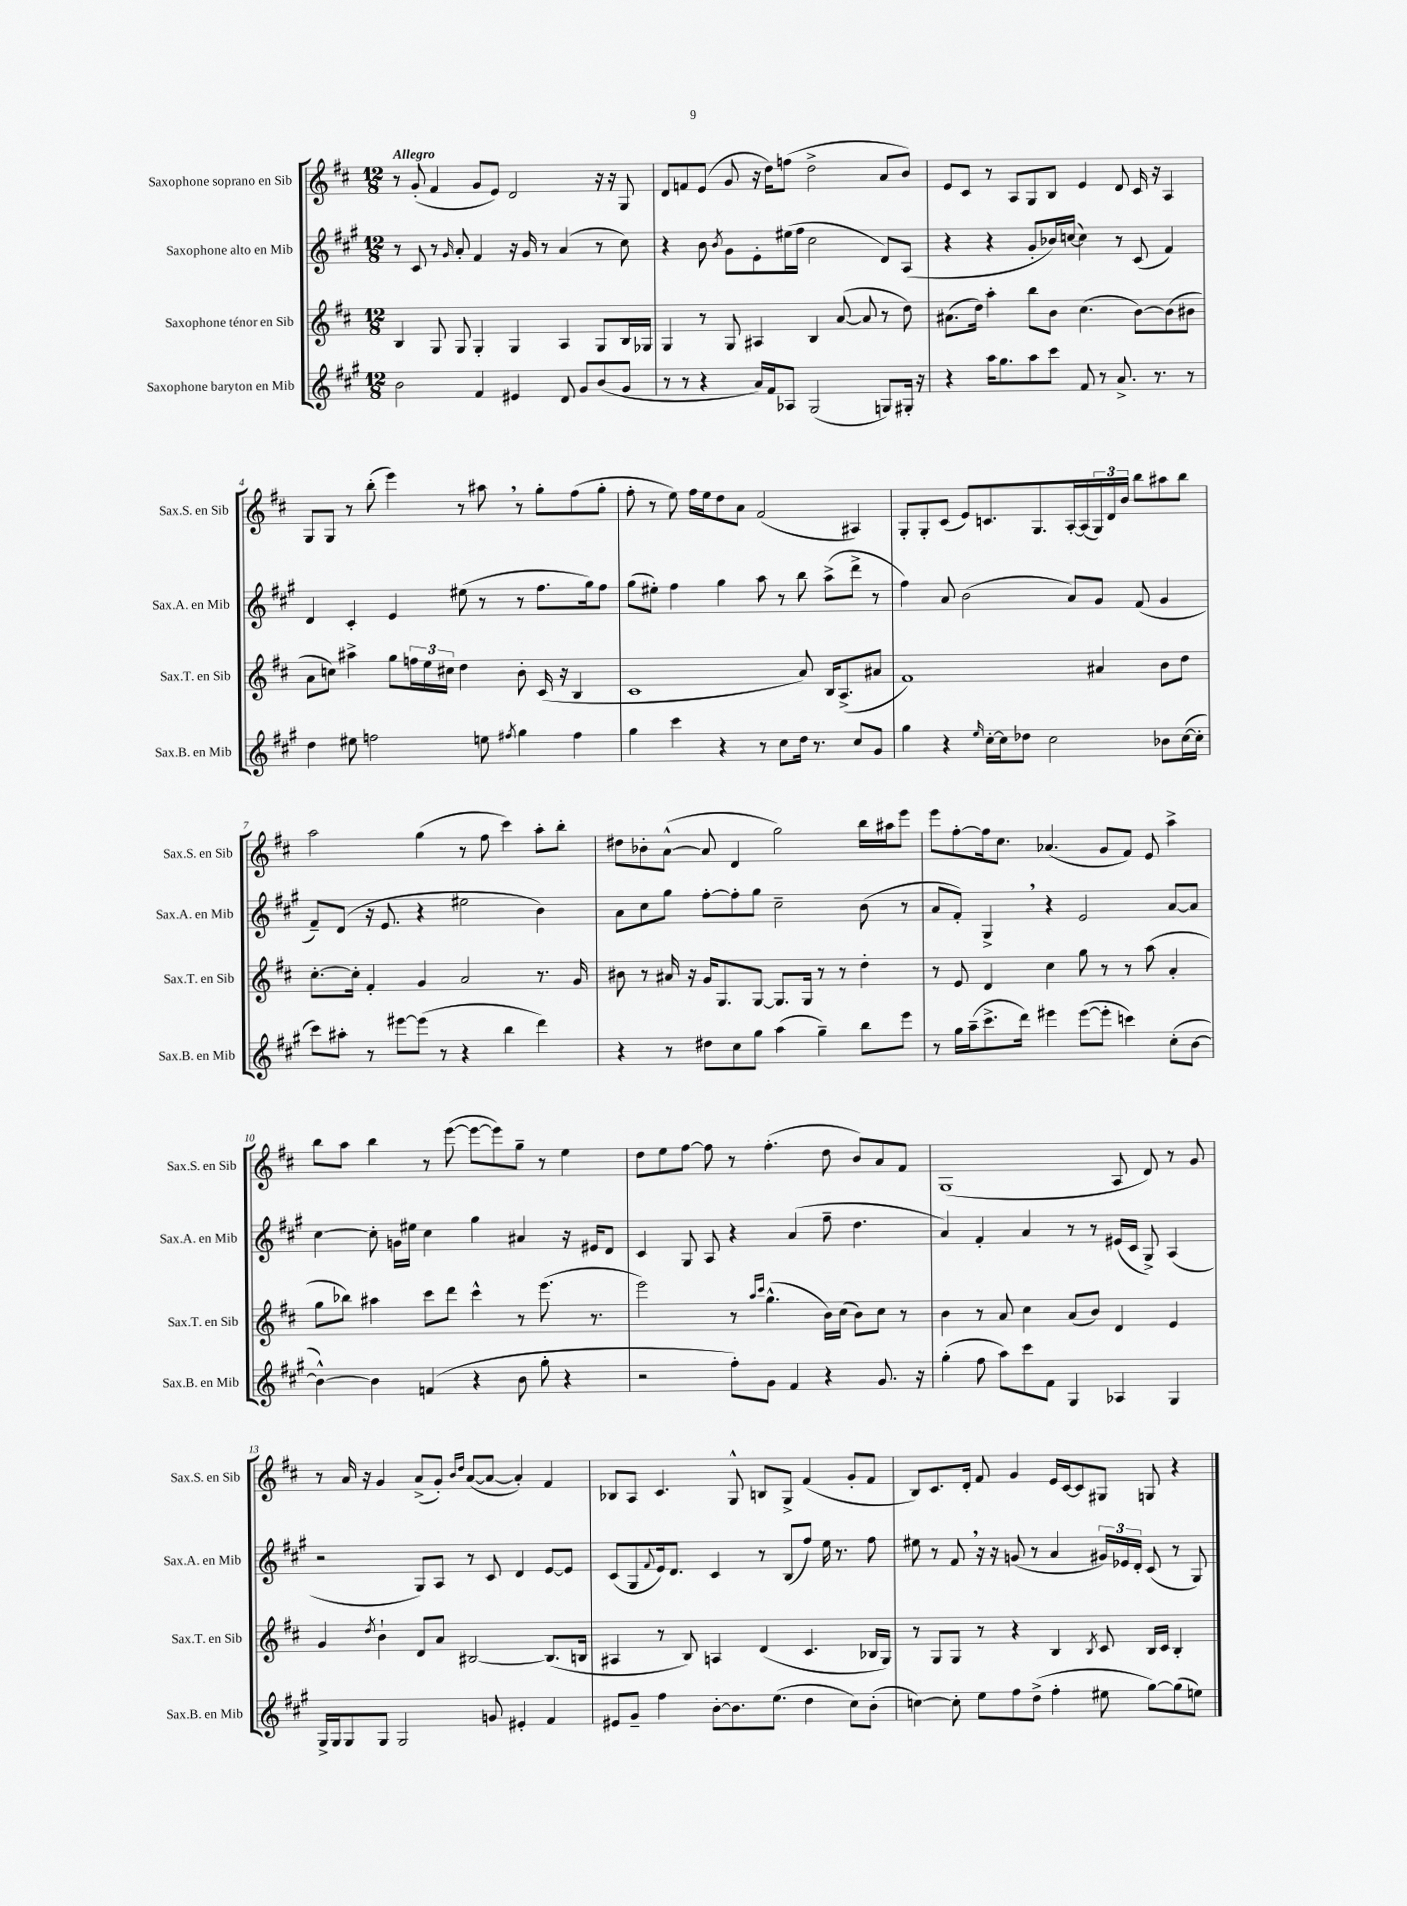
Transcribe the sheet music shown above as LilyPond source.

<<
\new StaffGroup <<
\new Staff = "s0" \with { instrumentName = "Saxophone soprano en Sib" shortInstrumentName = "Sax.S. en Sib" } {
    \clef treble \key d \major \numericTimeSignature \time 12/8 \tempo "Allegro"
    r8 g'8-.( fis'4 g'8 e'8) d'2 r16 r16 g8 |
    d'8 f'8 e'8( g'8 r16 d''16) f''8( d''2-> a'8 b'8) |
    e'8 cis'8 r8 a8 g8 b8 e'4 d'8 cis'16 r16 a4 |
    g8 g8 r8 b''8-.( e'''4) r8 ais''8 \breathe r8 g''8-. fis''8( g''8-. |
    fis''8-. r8 e''8) fis''16 e''16 d''8 a'8 fis'2( ais4) |
    g8-. g8-. cis'8( e'8) c'8. g8. a16~-. a16( \tuplet 3/2 { g16) d'16 b'16 } b''8 ais''8 b''8 |
    a''2 g''4( r8 fis''8 cis'''4) a''8-. b''8-. |
    dis''8 bes'8-. a'8~-^( a'8 d'4 g''2) b''16 ais''16 e'''8 |
    e'''8 fis''8~-. fis''16 cis''8. aes'4.( g'8 fis'8) e'8 a''4-> |
    b''8 a''8 b''4 r8 e'''8~( e'''8~ e'''8) g''8-- r8 e''4 |
    d''8 e''8 fis''8~ fis''8 r8 fis''4.-.( d''8 b'8) a'8 fis'8 |
    g1( a8 d'8) r8 g'8 |
    r8 a'16 r16 g'4 a'8->( g'8-.) \grace { b'16 d''16 } a'8~( a'8~ a'4-.) fis'4 |
    bes8 a8 cis'4. g8-^ b8 g8-> fis'4( g'8-. fis'8 |
    b8) cis'8. d'16-. fis'8 g'4 e'16 cis'16~ cis'8 gis8 g8 r4 \bar "|." |
}
\new Staff = "s1" \with { instrumentName = "Saxophone alto en Mib" shortInstrumentName = "Sax.A. en Mib" } {
    \clef treble \key a \major \numericTimeSignature \time 12/8
    r8 cis'8 r8 \grace { gis'16 } a'8-. fis'4 r16 gis'16 r8 a'4( r8 cis''8) |
    r4 b'8 \acciaccatura { b'8 } gis'8 e'8-. eis''16( fis''16 cis''2 d'8) a8( |
    r4 r4 gis'8-. bes'16) c''16~( c''4) r8 cis'8( fis'4) |
    d'4 cis'4-. e'4 eis''8( r8 r8 fis''8. gis''16) fis''8 |
    gis''8( eis''8-.) fis''4 gis''4 a''8 r8 b''8 a''8->( d'''8-> r8 |
    fis''4) a'8 b'2( a'8) gis'8 fis'8( gis'4 |
    fis'8--) d'8( r16 e'8. r4 eis''2 b'4) |
    a'8 cis''8 gis''8 fis''8~-. fis''8-. gis''8 cis''2-- b'8( r8 |
    a'8 fis'8-.) gis4-> \breathe r4 e'2 a'8~ a'8 |
    cis''4~ cis''8-. g'16 eis''16 cis''4 gis''4 ais'4 r16 eis'16 d'8 |
    cis'4 gis8 a8 r4 a'4( fis''8-- d''4. |
    a'4) fis'4-. a'4 r8 r8 eis'16( cis'16 gis8->) a4( |
    r2 gis8) a8 r8 cis'8 d'4 e'8~ e'8 |
    cis'8( gis8 \appoggiatura { fis'8 } e'16) d'8. cis'4 r8 b8( fis''8) e''16 r8. fis''8 |
    eis''8 r8 fis'8 \breathe r16 r16 g'8( r8 a'4 \tuplet 3/2 { gis'16) ees'16 d'16-. } cis'8( r8 gis8) \bar "|." |
}
\new Staff = "s2" \with { instrumentName = "Saxophone ténor en Sib" shortInstrumentName = "Sax.T. en Sib" } {
    \clef treble \key d \major \numericTimeSignature \time 12/8
    b4 g8 g8 g4-. g4 a4 g8 b16 ges16 |
    g4 r8 g8 ais4 b4 a'8~( a'8 r8 d''8) |
    ais'8.( d''16) a''4-. b''8 b'8 cis''4.( b'8~) b'8( bis'8 |
    a'8 c''8) ais''4-> g''8 \tuplet 3/2 { f''16 e''16 cis''16 } d''4 b'8-. cis'16( r16 b4 |
    cis'1 a'8) b16 a8.->( ais'8 |
    fis'1) ais'4 b'8 d''8 |
    cis''8.~-. cis''16-. fis'4-. g'4 a'2 r8. g'16 |
    bis'8 r8 ais'16 r16 g'16 g8. g8~ g8. g16 r8 r8 d''4-. |
    r8 e'8 d'4 cis''4 g''8 r8 r8 a''8( a'4-. |
    g''8 bes''8) ais''4 cis'''8 d'''8 cis'''4-^ r8 e'''8.( r8. |
    e'''2) r8 \grace { a''16 cis'''16 } g''4.-^( b'16) cis''16( b'8) cis''8 r8 |
    b'4 r8 a'8 cis''4 a'8( b'8) d'4 e'4 |
    g'4 \acciaccatura { d''8 } b'4-! d'8 a'8 bis2~ bis8.( b16 |
    ais4 r8 b8) a4 d'4( cis'4. bes16 g16) |
    r8 g8 g8 r8 r4 b4 \acciaccatura { b8 } cis'8 b16 cis'16 b4-. \bar "|." |
}
\new Staff = "s3" \with { instrumentName = "Saxophone baryton en Mib" shortInstrumentName = "Sax.B. en Mib" } {
    \clef treble \key a \major \numericTimeSignature \time 12/8
    b'2 fis'4 eis'4 d'8 gis'8 b'8( gis'8 |
    r8 r8 r4 a'16) fis'16 aes8 gis2( g8) gis16-. r16 |
    r4 a''16 gis''8. a''8 cis'''8 fis'8 r8 a'8.-> r8. r8 |
    d''4 eis''8 f''2 e''8 \acciaccatura { fis''8 } gis''4 fis''4 |
    gis''4 cis'''4 r4 r8 cis''8 d''16 r8. cis''8 gis'8 |
    gis''4 r4 \grace { e''16 } cis''16~-. cis''16 des''8 cis''2 bes'8 cis''16~( cis''16-. |
    cis'''8) ais''8-. r8 eis'''8~ eis'''8( r8 r4 b''4 d'''4) |
    r4 r8 dis''8 cis''8 gis''8 a''4( gis''4--) b''8 e'''8 |
    r8 gis''16 a''16--( cis'''8.-> d'''16) eis'''4 eis'''8~( eis'''8-. c'''4) cis''8-.( b'8~ |
    b'4~-^) b'4 f'4( r4 b'8 gis''8-. r4 |
    r2 fis''8-.) gis'8 fis'4 r4 gis'8. r16 |
    gis''4-.( fis''8 a''8) cis'''8 fis'8 gis4 aes4 gis4 |
    gis16-> gis16 gis8 gis8 gis2 g'8 eis'4-. fis'4 |
    eis'8 gis'8-- fis''4 b'8~-. b'8. e''8.( d''4 cis''8) b'8-.( |
    c''4~) c''8-. e''8 fis''8 d''8->( fis''4-. eis''8 gis''8~) gis''8( e''8) \bar "|." |
}
>>
>>
